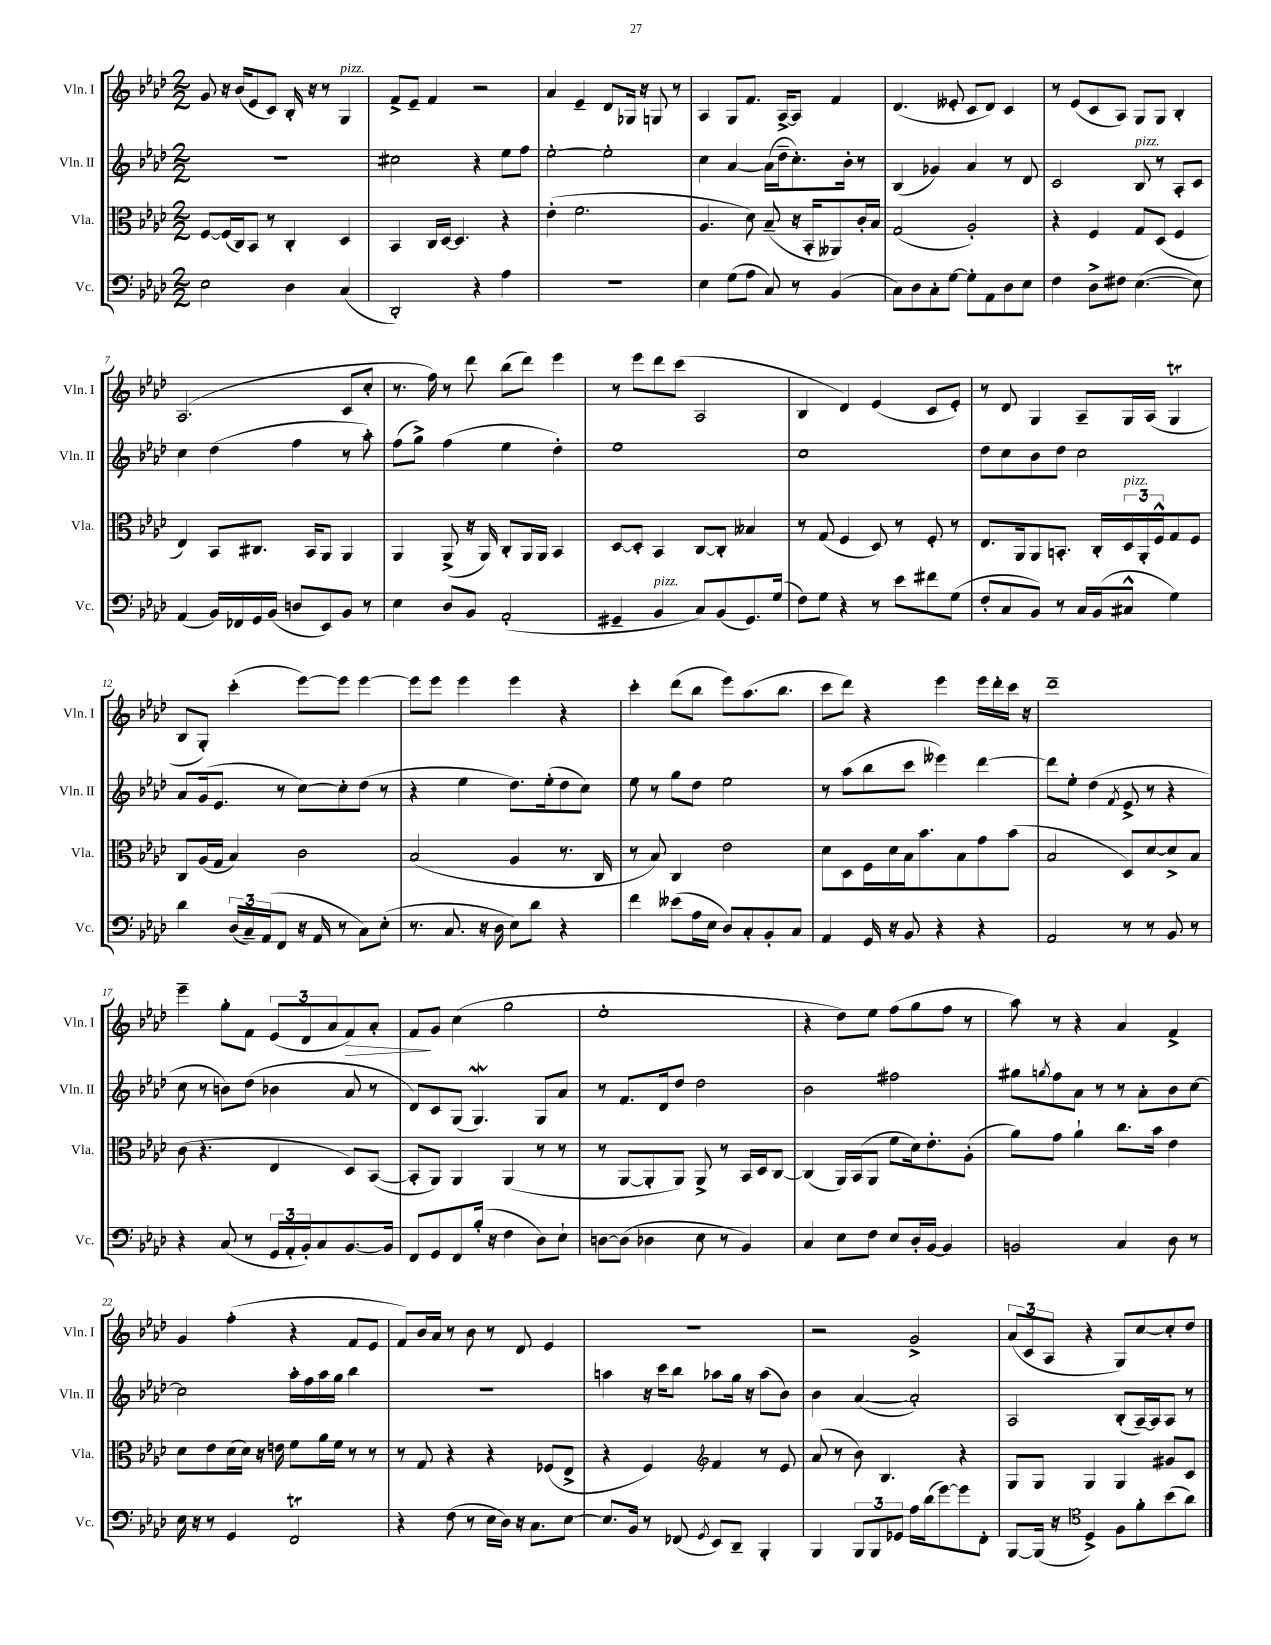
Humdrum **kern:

**kern	**kern	**kern	**kern
*staff4	*staff3	*staff2	*staff1
*clefF4	*clefC3	*clefG2	*clefG2
*k[b-e-a-d-]	*k[b-e-a-d-]	*k[b-e-a-d-]	*k[b-e-a-d-]
*M2/2	*M2/2	*M2/2	*M2/2
2E-	[8F	1r	8g
.	(16F]	.	16r
.	16C)	.	(16b-
.	8BB-	.	8e-
.	8r	.	8c)
4D-	4C'	.	16B-'
.	.	.	16r
.	.	.	8r
(4C	4D-	.	4G
=	=	=	=
2DD-')	4BB-	2cc#	8f^
.	.	.	8e-~
.	16C	.	4f
.	[16D-	.	.
.	4.D-]	.	.
4r	.	4r	2r
4A-	4r	8ee-	.
.	.	8ff	.
=	=	=	=
1r	(4e-'	[2ee-'	4a-
.	2.f	.	4e-~
.	.	2ee-']	8d-
.	.	.	16G-
.	.	.	16r
.	.	.	8G
.	.	.	8r
=	=	=	=
4E-	4.A-	4cc	4A-
(8G	.	[4a-	8G
8A-	8d-)	.	8.f
8C)	(8B-~	(16a-]	.
.	.	16dd-~	[16A-^
8r	16r	8.cc')	8A-]
.	16BB-'	.	.
(4BB-	8AA--)	.	4f
.	.	16b-'	.
.	16c'	8r	.
.	16B-	.	.
=	=	=	=
8C)	(2G	(4B-	(4.d-
8D-	.	.	.
8C'	.	4g-)	.
[8G	.	.	8e--'
8G']	2A-')	4a-	8c
8AA-	.	.	8d-)
8D-	.	8r	4c
8E-	.	8d-	.
=	=	=	=
4F	4r	2c	8r
.	.	.	(8e-
8D-^	4F	.	8c
8F#	.	.	8A-)
([4.E-	8G	8B-	8G
.	(8D-	8r	8G
.	4F	8A-'	4B-'
8E-])	.	8c	.
=	=	=	=
(4AA-	4E-)	4cc	(2.A-
16BB-)	8BB-	(4dd-	.
16FF-	.	.	.
16GG	8.C#	.	.
(16BB-	.	.	.
8D	.	4ff	.
.	16BB-	.	.
8EE-)	8AA-	.	.
8BB-	4AA-	8r	8c
8r	.	8aa-')	8cc'
=	=	=	=
4E-	4AA-	(8ff	8.r
.	.	8gg^)	.
.	.	.	16ff)
8D-	(8AA-^	(4ff	8r
8BB-	16r	.	8ddd-
.	16AA-)	.	.
(2AA-'	8C'	4ee-	(8bb-
.	16AA-	.	8ddd-)
.	16AA-	.	.
.	4BB-	4dd-')	4eee-
=	=	=	=
4GG#~	[8D-	1ee-	8r
.	8D-']	.	8eee-
4BB-	4BB-	.	8ddd-
.	.	.	(8ccc
8C)	[8C	.	2A-
(8BB-	8C']	.	.
8.GG#)	4B--	.	.
(16G	.	.	.
=	=	=	=
8F)	8r	1cc	4B-
8G	(8G	.	.
4r	4F	.	4d-)
8r	8D-)	.	(4e-
8e-	8r	.	.
8f#	8F'	.	8c
(8G	8r	.	8e-')
=	=	=	=
8F'	8.E-	8dd-	8r
8C	.	8cc	8d-
.	16AA-	.	.
8BB-)	8AA-	8b-	4G
8r	8.BB'	8dd-	.
16C	.	2cc	8A-~
(16BB-	16C'	.	.
8C#^^	24D-	.	16G
.	24AA-'	.	.
.	.	.	(16A-
.	24F^^	.	.
4G)	8G	.	4G
.	8F	.	.
=	=	=	=
4d-	8C	8a-	8B-
.	(16A-	(16g	8G')
.	16G	8.e-	.
(24D-	4B-)	.	(4ccc'
24C~)	.	.	.
(24AA-	.	.	.
8FF	.	8r	.
16r	2c	[8cc)	[8eee-)
16AA-	.	.	.
8r	.	8cc']	8eee-]
8C)	.	(8dd-	[4eee-
(8E-'	.	8r	.
=	=	=	=
8.r	(2B-	4r	8eee-]
.	.	.	8eee-
8.C	.	.	.
.	.	4ee-	4eee-
16r	.	.	.
16D-	.	.	.
8E-)	4A-	8.dd-)	4eee-
8d-	.	.	.
.	.	(16ee-'	.
4r	8.r	8dd-	4r
.	.	8cc)	.
.	16C	.	.
=	=	=	=
4f	8r	8ee-	4ccc'
.	8B-)	8r	.
(8e--	4C	8gg	(8ddd-
16A-	.	8dd-	8bb-
16E-	.	.	.
8D-)	2e-	2ee-	8eee-)
8C'	.	.	(8.aa-
8BB-'	.	.	.
.	.	.	8.bb-
8C	.	.	.
=	=	=	=
4AA-	8d-	8r	8ccc
.	8D-	(8aa-	8ddd-)
16GG	16F	8bb-	4r
16r	16d-	.	.
8BB-	16B-	8ccc	.
.	8.b-	.	.
4r	.	4eee--)	4eee-
.	8B-	.	.
4r	8g	[4ddd-	16eee-
.	.	.	16ddd-'
.	(8b-	.	16ccc
.	.	.	16r
=	=	=	=
2AA-	2B-	8ddd-]	1ddd-~
.	.	8ee-'	.
.	.	(4dd-	.
.	.	8qf	.
8r	8D-)	8e-^	.
8r	[8d-	8r	.
8BB-	8d-^]	4r	.
8r	8B-	.	.
=	=	=	=
4r	(8c	8cc	4eee-~
.	4.r	8r	.
(8C	.	8b)	8gg'
8r	.	(8dd-	8f
24GG	4E-	4b-	(12e-
24AA-'	.	.	.
24BB-')	.	.	12d-
8C	.	.	.
.	.	.	12a-
[8.BB-	8D-)	8a-	8f)
.	([8BB-	8r	8a-'
16BB-]	.	.	.
=	=	=	=
8FF	8BB-']	8d-)	8f
8GG	8AA-)	8c	8g
8FF	4AA-	(8G	(4cc
(16B-'	.	4.G)	.
16r	.	.	.
4F	(4AA-	.	2gg
8D-)	8r	8G	.
8E-`	8r	8a-	.
=	=	=	=
[8D	8r	8r	1ee-'
(8D]	[8AA-	8.f	.
4D-	8AA-']	.	.
.	.	16d-	.
.	8AA-)	8dd-	.
8E-	8AA-^	2dd-	.
8r	8r	.	.
4BB-)	16BB-	.	.
.	16D-	.	.
.	[8C	.	.
=	=	=	=
4C	(4C]	2b-	4r
8E-	16AA-)	.	8dd-)
.	(16BB-	.	.
8F	8AA-	.	8ee-
8E-	8f	2ff#	(8ff
16D-'	16d-)	.	8gg
[16BB-	8.e-'	.	.
4BB-]	.	.	8ff
.	(8A-'	.	8r
=	=	=	=
2BB	8a-)	8gg#	8aa-)
.	.	8qgg	.
.	8g	8ff	8r
.	4a-`	8a-	4r
.	.	8r	.
4C	8.cc	8r	4a-
.	.	8a-'	.
.	16b-	.	.
8D-	4e-	8b-	4f^
8r	.	[8cc	.
=	=	=	=
16E-	8d-	2cc]	4g
16r	.	.	.
8r	8e-	.	.
4GG	(16d-	.	(4ff'
.	16d-)	.	.
.	16r	.	.
.	16e	.	.
2FF	8f	16aa-'	4r
.	.	16ff	.
.	16a-	16aa-	.
.	16f	16gg	.
.	8r	4bb-	8f
.	8r	.	8e-
=	=	=	=
4r	8r	1r	8f)
.	8G	.	16b-
.	.	.	16a-
(8F	4r	.	8r
8r	.	.	8b-
16E-	4r	.	8r
16D-)	.	.	.
16r	.	.	8d-
8.C	.	.	.
.	(8F-	.	4e-
[8E-	8E-^	.	.
=	=	=	=
8.E-]	4r	4aa	1r
16BB-	.	.	.
8r	4F)	16r	.
.	.	16ccc	.
(8FF-	.	8bb-	.
*	*clefG2	*	*
8qGG	.	.	.
8EE-)	4f	8aa-	.
8DD-~	.	16gg	.
.	.	16r	.
4BBB-'	8r	(8aa-	.
.	8e-	8b-)	.
=	=	=	=
4BBB-	(8a-	4b-	2r
.	8r	.	.
12BBB-	8b-)	([4a-	.
12BBB-	.	.	.
.	4.B-	.	.
12GG-	.	.	.
16A-	.	2a-'])	2g^
(16d-	.	.	.
[8g)	.	.	.
8g]	4r	.	.
8FF'	.	.	.
=	=	=	=
[8BBB-	8G	2A-	(12a-
.	.	.	12c
(16BBB-]	8G	.	.
.	.	.	12A-
16r	.	.	.
*clefC4	*	*	*
4D-^)	4G	.	4r
8F	4G	(8B-'	8G)
8f'	.	[16A-~)	[8cc
.	.	16A-]	.
(8b-	8g#	8A-	8cc']
8a-)	8c	8r	8dd-
==	==	==	==
*-	*-	*-	*-
